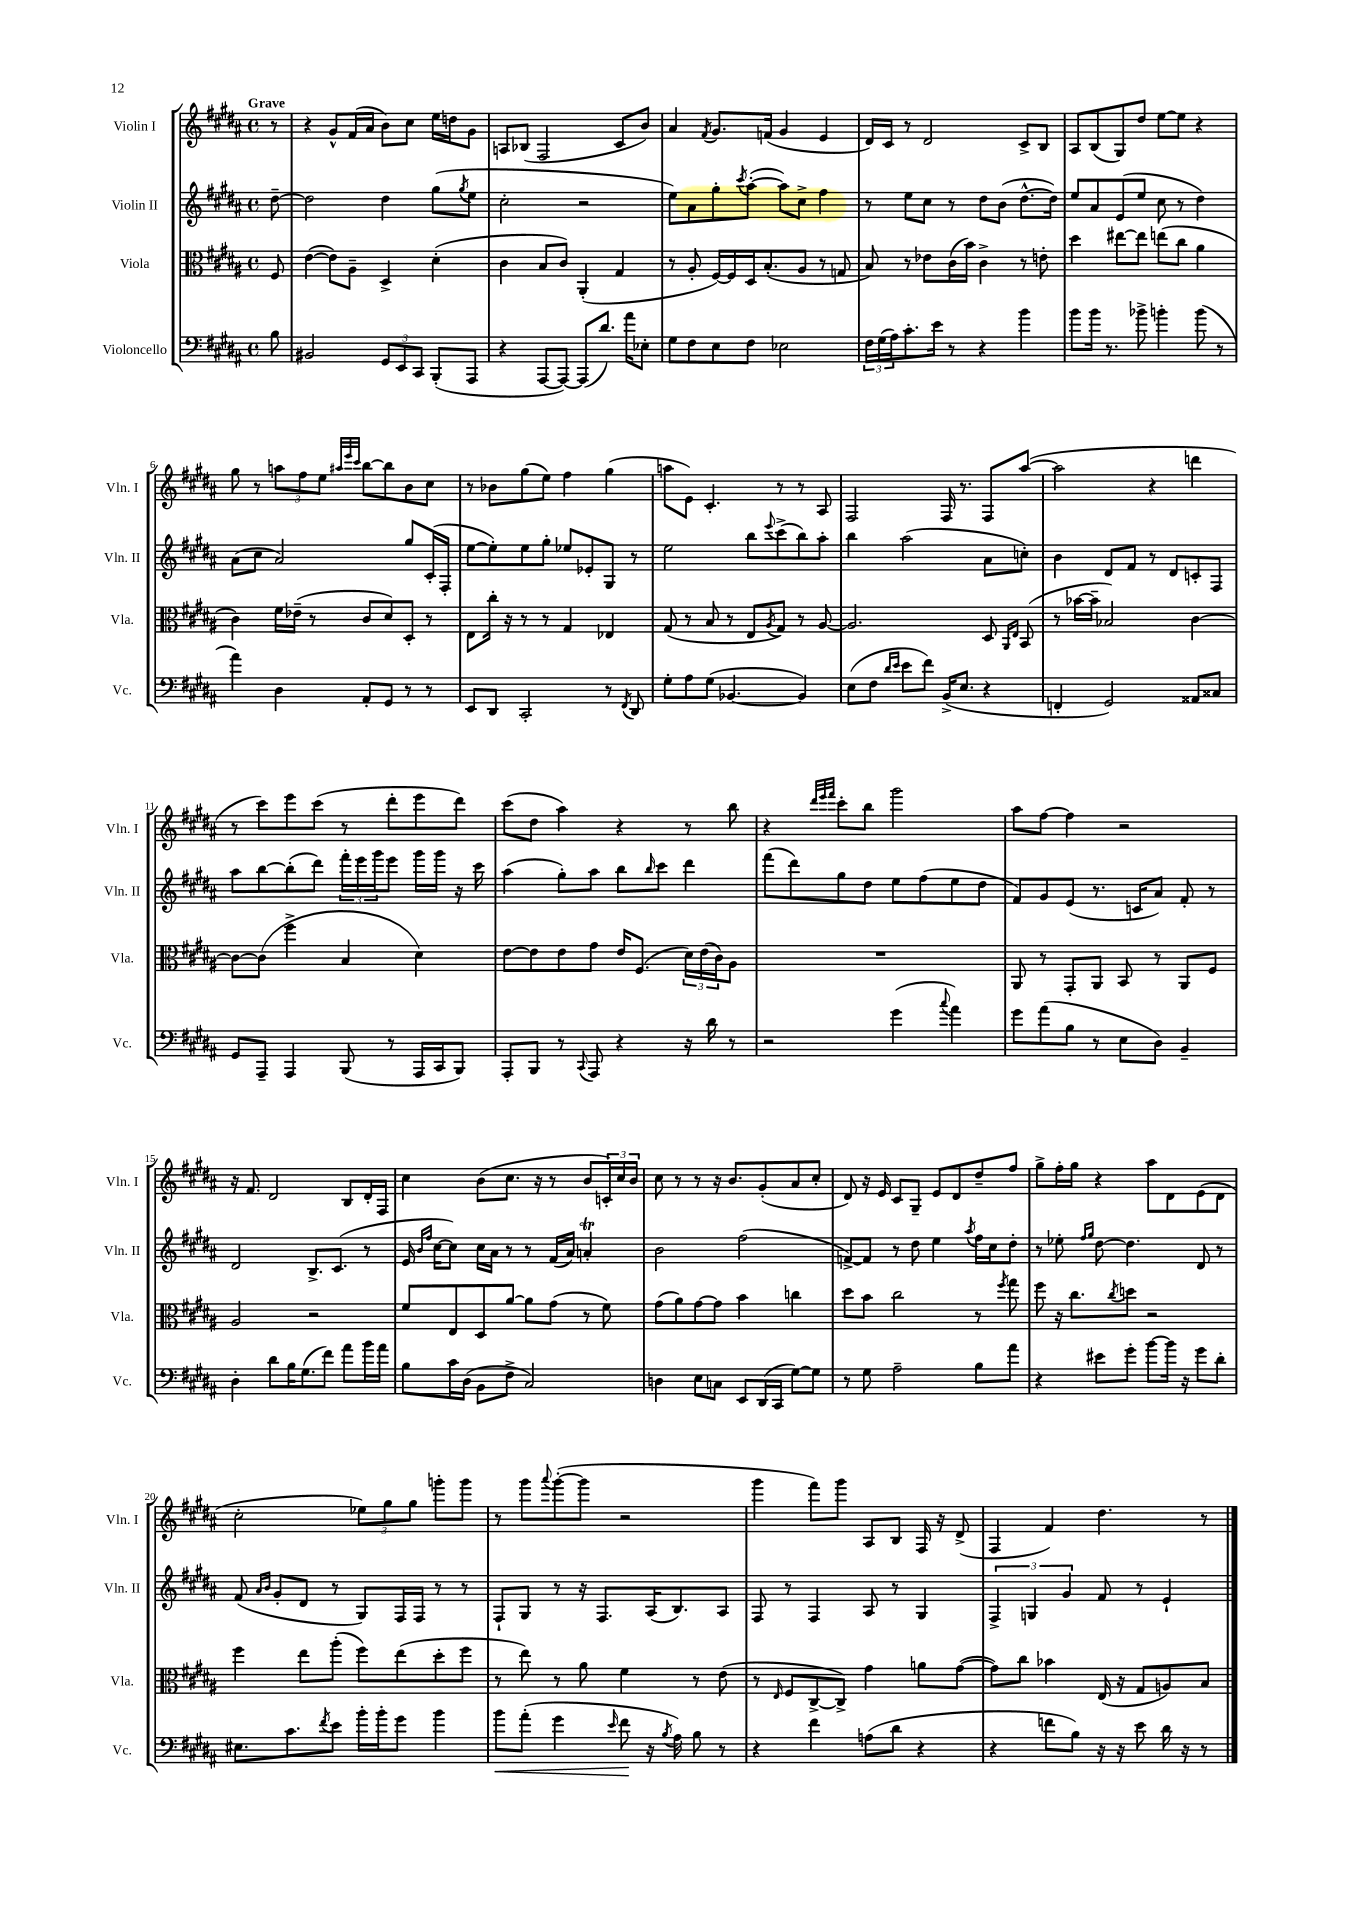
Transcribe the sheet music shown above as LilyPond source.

<<
\new StaffGroup <<
\new Staff = "s0" \with { instrumentName = "Violin I" shortInstrumentName = "Vln. I" } {
    \clef treble \key b \major \defaultTimeSignature \time 4/4 \partial 8 \tempo "Grave"
    r8 |
    r4 gis'8-^ fis'16( ais'16 b'8) cis''8 e''16 d''16 gis'8 |
    a8 bes8( fis2 cis'8 b'8) |
    ais'4 \acciaccatura { fis'8 } gis'8. f'16( gis'4 e'4 |
    dis'16) cis'16 r8 dis'2 cis'8-> b8 |
    ais8 b8( gis8) dis''8 e''8~ e''8 r4 |
    gis''8 r8 \tuplet 3/2 { a''8 fis''8 e''8 } \grace { ais''32 e'''32 cis'''32 } b''8~ b''8 b'8 cis''8 |
    r8 bes'8 gis''8( e''8) fis''4 gis''4( |
    a''8 e'8) cis'4.-. r8 r8 ais8 |
    fis2 fis16 r8. fis8 ais''8~( |
    ais''2 r4 d'''4 |
    r8 cis'''8) e'''8 cis'''8( r8 dis'''8-. e'''8 dis'''8) |
    cis'''8( dis''8 ais''4) r4 r8 b''8 |
    r4 \grace { dis'''32 e'''32 fis'''32 } cis'''8-. b''8 gis'''2 |
    ais''8 fis''8~ fis''4 r2 |
    r16 fis'8. dis'2 b8 dis'16-. fis16 |
    cis''4 b'8( cis''8. r16 r8 b'8 \tuplet 3/2 { c'16-.) cis''16 b'16 } |
    cis''8 r8 r8 r16 b'8. gis'8-.( ais'8 cis''8-. |
    dis'8) r16 e'16 cis'8 gis8-- e'8 dis'8 dis''8-- fis''8 |
    gis''8-> fis''16-. gis''16 r4 ais''8 dis'8 e'8( dis'8 |
    cis''2-. \tuplet 3/2 { ees''8) gis''8 gis''8 } g'''8-. g'''8 |
    r8 gis'''8 \appoggiatura { ais'''8 } gis'''8~-.( gis'''8 r2 |
    gis'''4 fis'''8) gis'''8 ais8 b8 fis16 r16 dis'8->( |
    fis4 fis'4) dis''4. r8 \bar "|." |
}
\new Staff = "s1" \with { instrumentName = "Violin II" shortInstrumentName = "Vln. II" } {
    \clef treble \key b \major \defaultTimeSignature \time 4/4 \partial 8
    dis''8~-- |
    dis''2 dis''4 gis''8( \acciaccatura { gis''8 } e''8 |
    cis''2-. r2 |
    e''8) ais'8 gis''8-. \acciaccatura { cis'''8 } ais''8~-.( ais''8) cis''8-> fis''4 |
    r8 e''8 cis''8 r8 dis''8 b'8( dis''8.~-^ dis''16) |
    e''8 ais'8 e'8( e''8 cis''8 r8 dis''4) |
    ais'8( cis''8 ais'2) gis''8 cis'16-.( fis16-. |
    e''8~ e''8-.) e''8 gis''8-. ees''8 ees'8-. gis8 r8 |
    e''2 b''8 \appoggiatura { e'''8 } cis'''8->( b''8) ais''8-. |
    b''4 ais''2( ais'8 c''8-.) |
    b'4 dis'8 fis'8 r8 dis'8 c'8-. fis8 |
    ais''8 b''8~ b''8-.( dis'''8) \tuplet 3/2 { fis'''16-. e'''16 gis'''16 } e'''8 gis'''16 gis'''16 r16 cis'''16 |
    ais''4( gis''8-.) ais''8 b''8 \grace { b''16 } cis'''8 dis'''4 |
    fis'''8( dis'''8) gis''8 dis''8 e''8 fis''8( e''8 dis''8 |
    fis'8) gis'8 e'8( r8. c'16 ais'8) fis'8-. r8 |
    dis'2 b8.-> cis'8.( r8 |
    e'16 \grace { b'16 fis''16 } cis''16~ cis''8) cis''16 ais'16 r8 r8 fis'16( ais'16) a'4-.\trill |
    b'2 fis''2( |
    f'8~->) f'8 r8 dis''8 e''4 \acciaccatura { ais''8 } fis''16 cis''16 dis''8-. |
    r8 ees''8-. \grace { fis''16 gis''16 } dis''8~ dis''4. dis'8 r8 |
    fis'8( \grace { ais'16 b'16 } gis'8-. dis'8 r8 gis8) fis16 fis16 r8 r8 |
    fis8-! gis8 r8 r16 fis8. ais16( b8.) ais8 |
    fis8 r8 fis4 ais8 r8 gis4 |
    \tuplet 3/2 { fis4-> g4 gis'4 } fis'8 r8 e'4-! \bar "|." |
}
\new Staff = "s2" \with { instrumentName = "Viola" shortInstrumentName = "Vla." } {
    \clef alto \key b \major \defaultTimeSignature \time 4/4 \partial 8
    fis8 |
    e'4~( e'8) ais8-- dis4-> dis'4-.( |
    cis'4 b8 cis'8) ais,4-.( gis4 |
    r8 ais8-. fis16~) fis16 dis16 b8.-.( ais8 r8 g8 |
    b8) r8 ees'8 cis'16( b'16) cis'4-> r8 e'8-. |
    dis''4 eis''8~ eis''8 e''8( cis''8 ais'4 |
    cis'4) fis'16 ees'16--( r8 cis'8 dis'8) dis8-. r8 |
    e8 cis''16-. r16 r8 r8 gis4 ees4 |
    gis8( r8 b8 r8 e8 \acciaccatura { ais8 } gis8) r8 ais8~ |
    ais2. dis8 \grace { ais,16 e16 } b,8( |
    r8 bes'16~ bes'16-- bes2) cis'4~ |
    cis'8~ cis'8( fis''4-> b4 dis'4) |
    e'8~ e'8 e'8 gis'8 e'16 fis8.( \tuplet 3/2 { dis'16) e'16( cis'16) } ais8 |
    R1 |
    ais,8 r8 gis,8-. ais,8 b,8 r8 ais,8 fis8 |
    ais2 r2 |
    fis'8 e8 dis8 ais'8~ ais'8 gis'8( r8 fis'8) |
    gis'8( ais'8) gis'8~ gis'8 b'4 c''4 |
    dis''8 b'8 cis''2 r8 \acciaccatura { fis''8 } gis''8 |
    fis''8 r16 cis''8. \acciaccatura { cis''8 } d''8 r2 |
    fis''4 e''8 ais''8-.( fis''8) e''8( dis''8-. fis''8 |
    r8 e''8) r8 ais'8 fis'4 r8 e'8( |
    r8 \grace { e16 } fis8 cis8~-> cis8->) gis'4 a'8 gis'8~( |
    gis'8) cis''8 bes'4 e16( r16 gis8 a8) b8 \bar "|." |
}
\new Staff = "s3" \with { instrumentName = "Violoncello" shortInstrumentName = "Vc." } {
    \clef bass \key b \major \defaultTimeSignature \time 4/4 \partial 8
    b8 |
    bis,2 \tuplet 3/2 { gis,8 e,8 cis,8 } b,,8-.( ais,,8 |
    r4 ais,,8~ ais,,8~) ais,,8( dis'8.) ais'16 ees8-. |
    gis8 fis8 e8 fis8 ees2 |
    \tuplet 3/2 { fis16 gis16( ais16) } cis'8.-. e'16 r8 r4 b'4 |
    b'8 b'16 r8. bes'8-> b'4-. b'8( r8 |
    ais'4) dis4 ais,8-. gis,8 r8 r8 |
    e,8 dis,8 cis,2-. r8 \acciaccatura { fis,8 } dis,8 |
    gis8-. ais8 gis8( bes,4.~ bes,4) |
    e8( fis8 \grace { dis'16 e'16 } e'8 fis'8) b,16->( e8. r4 |
    f,4-. gis,2) aisis,8 cisis8 |
    gis,8 ais,,8-- ais,,4 b,,8( r8 ais,,16 cis,16 b,,8) |
    ais,,8-. b,,8 r8 \appoggiatura { cis,8 } ais,,8 r4 r16 dis'16 r8 |
    r2 gis'4( \appoggiatura { cis''8 } ais'4) |
    gis'8 ais'8( b8 r8 e8 dis8) b,4-- |
    dis4-. dis'8 b16 gis8.( fis'8) ais'8 b'16 ais'16 |
    b8 cis'16 dis16( b,8 fis8-> cis2) |
    d4 e8 c8 e,8 dis,16( cis,16 gis8~) gis8 |
    r8 gis8 ais2-- b8 ais'8 |
    r4 eis'8 gis'8-. b'8~ b'16 r16 gis'8 dis'8-. |
    eis8. cis'8. \acciaccatura { fis'8 } e'8 b'16-. b'16-. gis'8 b'4 |
    b'8\< ais'8-.( gis'4 \grace { e'16 } fis'8\! r16 \acciaccatura { b8 } ais16) b8 r8 |
    r4 fis'4 a8( dis'8 r4 |
    r4 f'8 b8) r16 r16 e'8 dis'16 r16 r8 \bar "|." |
}
>>
>>
